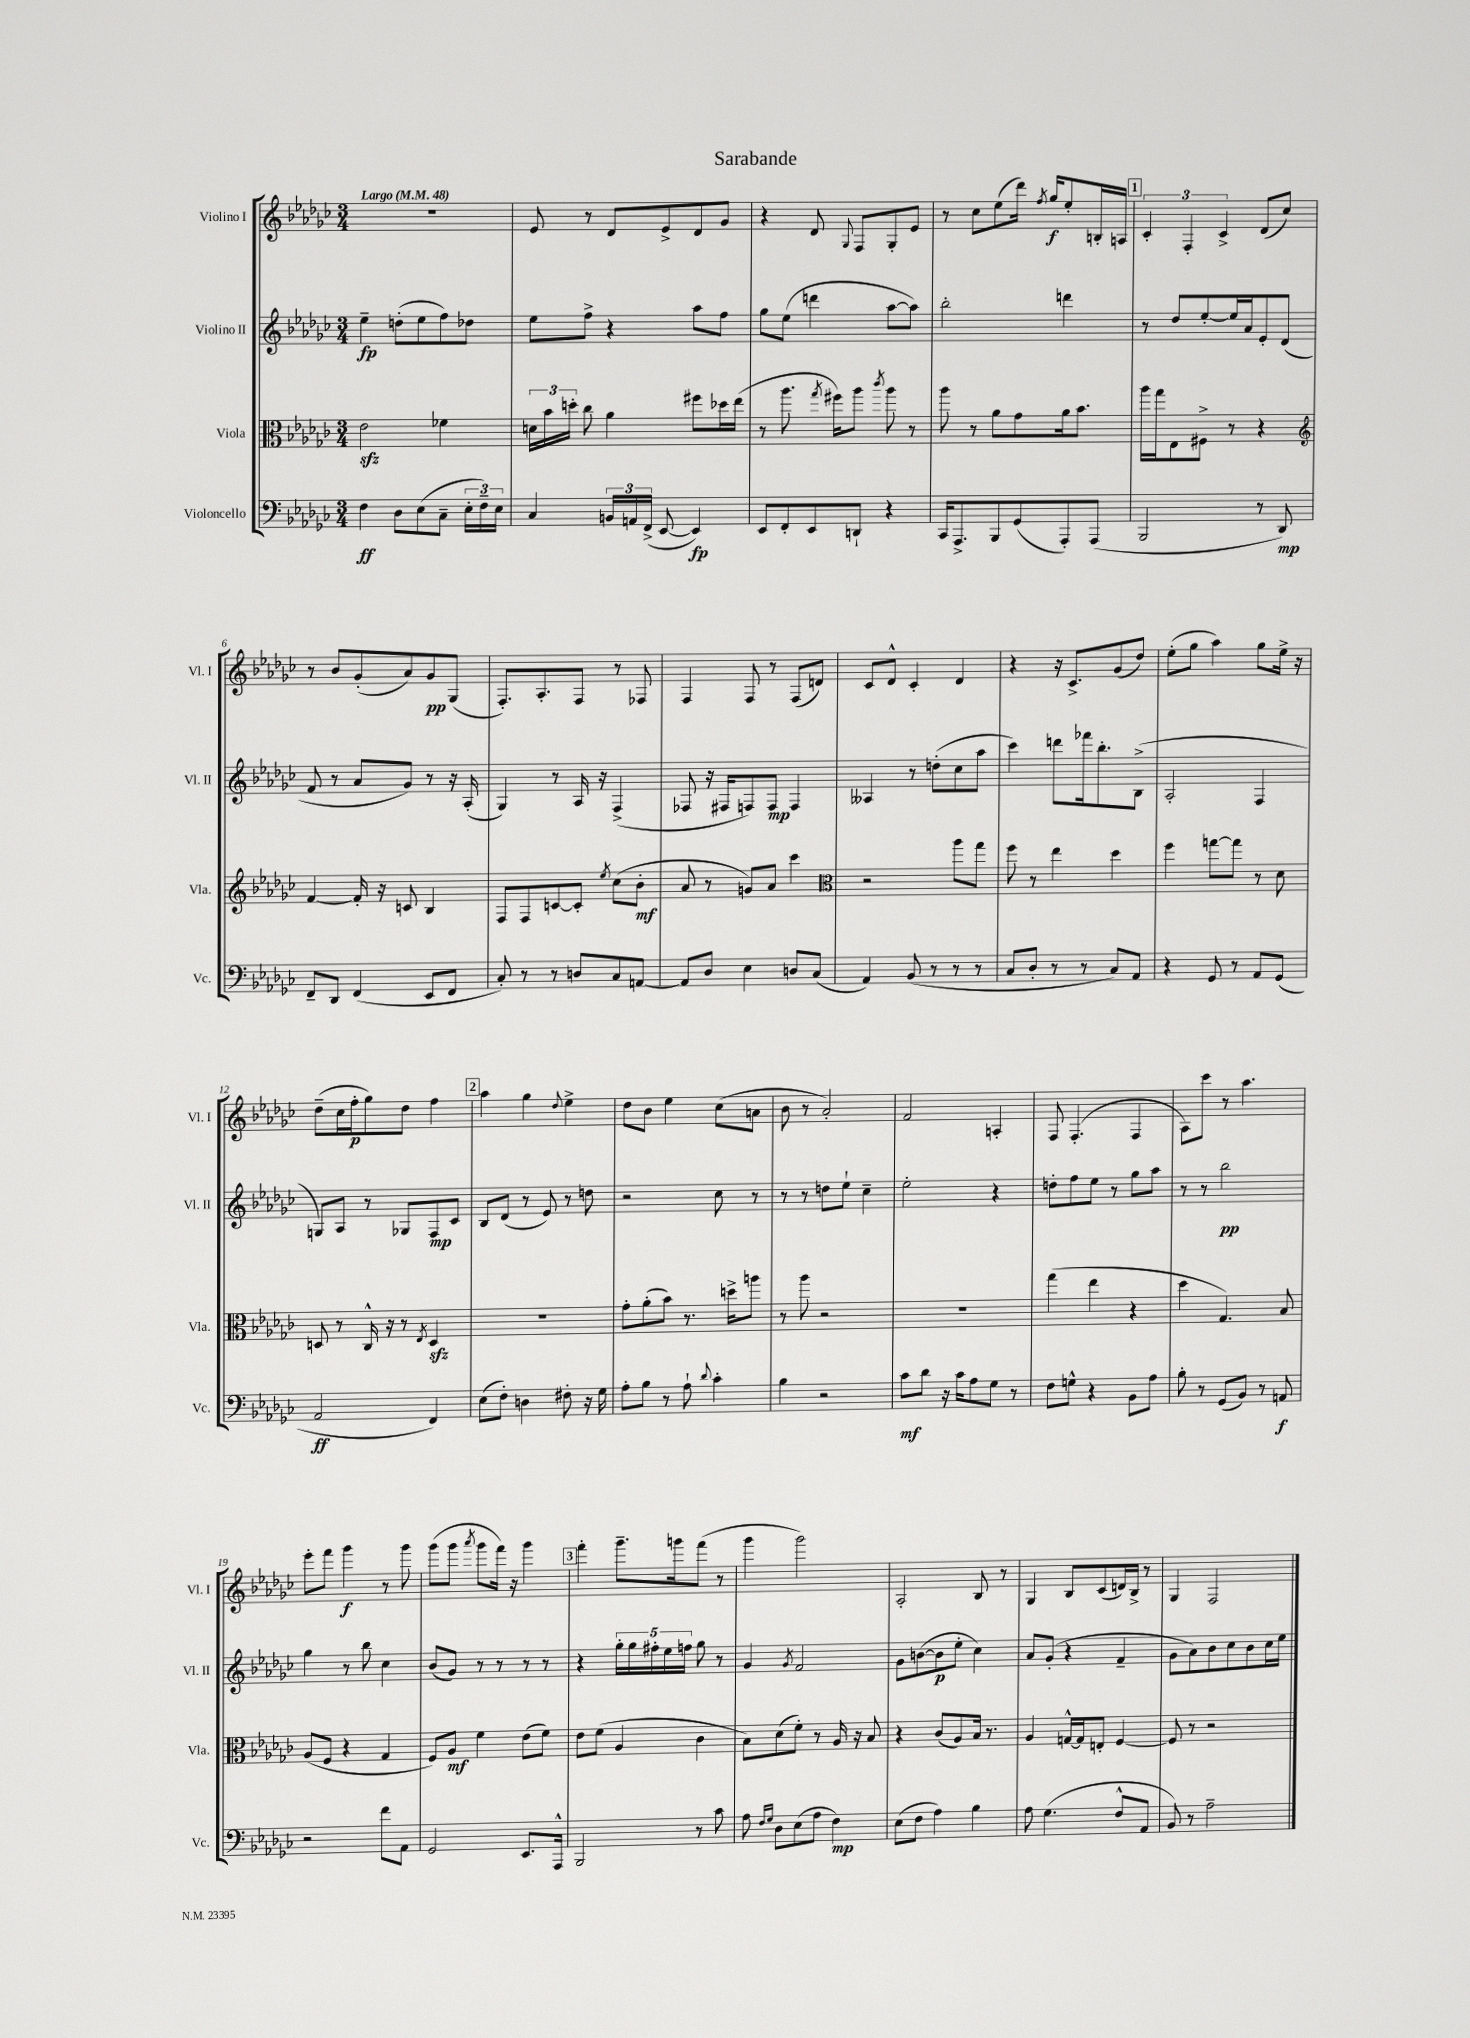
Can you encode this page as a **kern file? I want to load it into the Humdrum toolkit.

**kern	**dynam	**kern	**dynam	**kern	**dynam	**kern	**dynam
*part4	*part4	*part3	*part3	*part2	*part2	*part1	*part1
*staff4	*staff4	*staff3	*staff3	*staff2	*staff2	*staff1	*staff1
*I"Violoncello	*	*I"Viola	*	*I"Violino II	*	*I"Violino I	*
*I'Vc.	*	*I'Vla.	*	*I'Vl. II	*	*I'Vl. I	*
*clefF4	*	*clefC3	*	*clefG2	*	*clefG2	*
*k[b-e-a-d-g-c-]	*	*k[b-e-a-d-g-c-]	*	*k[b-e-a-d-g-c-]	*	*k[b-e-a-d-g-c-]	*
*M3/4	*	*M3/4	*	*M3/4	*	*M3/4	*
*MM48	*	*MM48	*	*MM48	*	*MM48	*
=1	=1	=1	=1	=1	=1	=1	=1
!	!	!	!	!	!	!LO:TX:a:B:t=Largo	!
4F\	ff	2e-zz\	.	4ee-~\	fp	2.r	.
8D-\L	.	.	.	(8ddn'\L	.	.	.
(8E-\	.	.	.	8ee-\	.	.	.
8C-~\J	.	4f-X\	.	8ff\)	.	.	.
24E-'\LL	.	.	.	8dd-X\J	.	.	.
24F~\)	.	.	.	.	.	.	.
24E-\JJ	.	.	.	.	.	.	.
=2	=2	=2	=2	=2	=2	=2	=2
4C-/	.	24dn\LL	.	8ee-\L	.	8e-/	.
.	.	24b-\	.	.	.	.	.
.	.	24ddn'\JJ	.	.	.	.	.
.	.	8cc-\	.	8ff^\J	.	8r	.
24BBn/LL	.	4a-\	.	4r	.	8d-/L	.
24AAn/	.	.	.	.	.	.	.
(24FF^/JJ	.	.	.	.	.	.	.
[8EE-/	.	.	.	.	.	8e-^/	.
4EE-/])	fp	8ff#X\L	.	8aa-\L	.	8d-/	.
.	.	16dd-X\L	.	8ff\J	.	8g-/J	.
.	.	(16ee-\JJ	.	.	.	.	.
=3	=3	=3	=3	=3	=3	=3	=3
8EE-/L	.	8r	.	8gg-\L	.	4r	.
8FF'/	.	8.aa-\	.	(8ee-\J	.	.	.
8EE-/	.	.	.	4dddn\	.	8d-/	.
.	.	8qgg-/	.	.	.	.	.
.	.	16ff#X\KL)	.	.	.	.	.
.	.	.	.	.	.	8qqG-/	.
8DDn`/J	.	8aa-\J	.	.	.	8F/L	.
.	.	8qccc-/	.	.	.	.	.
4r	.	8aa-\	.	[8aa-\L	.	8G-'/	.
.	.	8r	.	8aa-\J])	.	8e-/J	.
=4	=4	=4	=4	=4	=4	=4	=4
16CC-/KL	.	8aa-\	.	2bb-'\	.	8r	.
8.AAA-^/	.	.	.	.	.	.	.
.	.	8r	.	.	.	8cc-\L	.
8BBB-/	.	8a-\L	.	.	.	(8ee-\	.
(8GG-/	.	8g-\	.	.	.	16ddd-\Jk)	.
.	.	.	.	.	.	8qff/	.
.	.	.	.	.	.	16gg-/KL	f
8AAA-'/)	.	16a-\k	.	4dddn\	.	8ee-'/	.
.	.	8.b-\J	.	.	.	.	.
(8AAA-/J	.	.	.	.	.	16Bn'/L	.
.	.	.	.	.	.	16An/JJ	.
!!LO:REH:place=s1:t=1
=5	=5	=5	=5	=5	=5	=5	=5
2BBB-/	.	16aa-\LL	.	8r	.	6c-'/	.
.	.	16gg-\J	.	.	.	.	.
.	.	8E-\	.	8dd-/L	.	.	.
.	.	.	.	.	.	6F'/	.
.	.	8F#X^\J	.	[8ee-'/	.	.	.
.	.	.	.	.	.	6c-^/	.
.	.	8r	.	16ee-/L]	.	.	.
.	.	.	.	16a-/J	.	.	.
8r	.	4r	.	8e-'/	.	(8d-/L	.
8DD-/)	mp	.	.	(8d-/J	.	8cc-/J)	.
!!LO:LB:g=z
=6	=6	=6	=6	=6	=6	=6	=6
*	*	*clefG2	*	*	*	*	*
8FF~/L	.	[4f/	.	8f/	.	8r	.
8DD-/J	.	.	.	8r	.	8b-/L	.
(4FF/	.	16f'/]	.	8a-/L	.	(8g-'/	.
.	.	16r	.	.	.	.	.
.	.	8cn/	.	8g-/J)	.	8a-/)	.
8EE-/L	.	4B-/	.	8r	.	8g-/	pp
8FF/J	.	.	.	16r	.	(8G-/J	.
.	.	.	.	(16A-'/	.	.	.
=7	=7	=7	=7	=7	=7	=7	=7
8C-'/)	.	8F/L	.	4G-/)	.	8.F'/L)	.
8r	.	8F/	.	.	.	.	.
.	.	.	.	.	.	8.A-'/	.
8r	.	[8cn/	.	8r	.	.	.
8Dn/L	.	8c'/J]	.	16A-/	.	8F/J	.
.	.	.	.	16r	.	.	.
.	.	8qee-/	.	.	.	.	.
8C-/	.	(8cc-\L	.	(4F^/	.	8r	.
[8AAn/J	.	8b-'\J	mf	.	.	8F-X/	.
=8	=8	=8	=8	=8	=8	=8	=8
8AA/L]	.	8a-/	.	8F-X/	.	4F/	.
8D-/J	.	8r	.	16r	.	.	.
.	.	.	.	16F#X/KL	.	.	.
4E-\	.	8gn/L)	.	8Fn/)	.	8F/	.
.	.	8a-/J	.	8F/J	mp	8r	.
8Dn/L	.	4ccc-\	.	4F/	.	(8F/L	.
(8C-/J	.	.	.	.	.	8dn/J)	.
=9	=9	=9	=9	=9	=9	=9	=9
*	*	*clefC3	*	*	*	*	*
4AA-/)	.	2r	.	4A--X/	.	8c-/L	.
.	.	.	.	.	.	8d-^^/J	.
(8BB-/	.	.	.	8r	.	4c-'/	.
8r	.	.	.	(8ddn'\L	.	.	.
8r	.	8aa-\L	.	8cc-\	.	4d-/	.
8r	.	8gg-\J	.	8aa-\J	.	.	.
=10	=10	=10	=10	=10	=10	=10	=10
8C-/L	.	8ff\	.	4ccc-\)	.	4r	.
8D-'/J	.	8r	.	.	.	.	.
8r	.	4ee-\	.	8dddn\L	.	16r	.
.	.	.	.	.	.	8.c-^/L	.
8r	.	.	.	16fff-X\k	.	.	.
.	.	.	.	8.bb-'\	.	.	.
8C-/L)	.	4dd-\	.	.	.	(8g-/	.
8AA-/J	.	.	.	(8B-^\J	.	8dd-/J)	.
=11	=11	=11	=11	=11	=11	=11	=11
4r	.	4ff\	.	2A-'/	.	(8ee-'\L	.
.	.	.	.	.	.	8gg-\J	.
8GG-/	.	[8ggn\L	.	.	.	4aa-\)	.
8r	.	8gg\J]	.	.	.	.	.
8AA-/L	.	8r	.	4F/	.	8gg-\L	.
(8GG-/J	.	8d-\	.	.	.	16ee-^\Jk	.
.	.	.	.	.	.	16r	.
!!LO:LB:g=z
=12	=12	=12	=12	=12	=12	=12	=12
2AA-/	ff	8Dn/	.	8Gn/L)	.	(8dd-~\L	.
.	.	8r	.	8A-/J	.	16cc-\L	.
.	.	.	.	.	.	16ff'\J	p
.	.	16C-^^/	.	8r	.	8gg-\)	.
.	.	16r	.	.	.	.	.
.	.	8r	.	8G-X/L	.	8dd-\J	.
.	.	8qE-/	.	.	.	.	.
4FF/)	.	4Dzz/	.	8F/	mp	4ff\	.
.	.	.	.	8c-/J	.	.	.
!!LO:REH:place=s1:t=2
=13	=13	=13	=13	=13	=13	=13	=13
(8E-\L	.	2.r	.	8B-/L	.	4aa-\	.
8F'\J)	.	.	.	(8d-/J	.	.	.
4Dn\	.	.	.	8r	.	4gg-\	.
.	.	.	.	8e-/)	.	.	.
.	.	.	.	.	.	8qqdd-/	.
8F#X'\	.	.	.	8r	.	4ee-^\	.
16r	.	.	.	8ddn\	.	.	.
16G-\	.	.	.	.	.	.	.
=14	=14	=14	=14	=14	=14	=14	=14
8A-'\L	.	8g-'\L	.	2r	.	8dd-\L	.
8B-\J	.	(8a-'\	.	.	.	8b-\J	.
8r	.	8b-\J)	.	.	.	4ee-\	.
8A-`\	.	8.r	.	.	.	.	.
8qqd-/	.	.	.	.	.	.	.
4c-'\	.	.	.	8cc-\	.	(8cc-\L	.
.	.	16ddn^\KL	.	.	.	.	.
.	.	8aan\J	.	8r	.	8an\J	.
=15	=15	=15	=15	=15	=15	=15	=15
4B-\	.	8r	.	8r	.	8b-\	.
.	.	8aa-\	.	8r	.	8r	.
2r	.	2r	.	8ddn\L	.	2a-'/)	.
.	.	.	.	8ee-`\J	.	.	.
.	.	.	.	4cc-~\	.	.	.
=16	=16	=16	=16	=16	=16	=16	=16
8c-\L	mf	2.r	.	2ee-'\	.	2f/	.
8d-\J	.	.	.	.	.	.	.
16r	.	.	.	.	.	.	.
16c-\KL	.	.	.	.	.	.	.
8A-\	.	.	.	.	.	.	.
8G-\J	.	.	.	4r	.	4An'/	.
8r	.	.	.	.	.	.	.
=17	=17	=17	=17	=17	=17	=17	=17
8F\L	.	(4gg-\	.	8ddn'\L	.	8F/	.
8Gn^^\J	.	.	.	8ff\	.	(4.F'/	.
4r	.	4ee-\	.	8ee-\J	.	.	.
.	.	.	.	8r	.	.	.
8BB-\L	.	4r	.	8gg-\L	.	4F/	.
8A-\J	.	.	.	8aa-\J	.	.	.
=18	=18	=18	=18	=18	=18	=18	=18
8B-'\	.	4dd-\	.	8r	.	8A-\L)	.
8r	.	.	.	8r	.	8ccc-\J	.
(8GG-/L	.	4.G-/)	.	2bb-\	pp	8r	.
8BB-/J)	.	.	.	.	.	4.aa-\	.
8r	.	.	.	.	.	.	.
8AAn/	f	8B-/	.	.	.	.	.
!!LO:LB:g=z
=19	=19	=19	=19	=19	=19	=19	=19
2r	.	(8A-/L	.	4gg-\	.	8eee-'\L	.
.	.	8F/J	.	.	.	8fff\J	.
.	.	4r	.	8r	.	4ggg-\	f
.	.	.	.	8bb-\	.	.	.
8f\L	.	4G-/	.	4cc-\	.	8r	.
8AA-\J	.	.	.	.	.	8ggg-\	.
=20	=20	=20	=20	=20	=20	=20	=20
2GG-/	.	8F/L)	.	(8b-/L	.	(8ggg-\L	.
.	.	8A-/J	mf	8g-/J)	.	8ggg-\J	.
.	.	.	.	.	.	8qaaa-/	.
.	.	4f\	.	8r	.	8ggg-\L	.
.	.	.	.	8r	.	16fff\Jk)	.
.	.	.	.	.	.	16r	.
8.EE-/L	.	(8e-\L	.	8r	.	4ggg-\	.
.	.	8f\J)	.	8r	.	.	.
16AAA-^^/Jk	.	.	.	.	.	.	.
!!LO:REH:place=s1:t=3
=21	=21	=21	=21	=21	=21	=21	=21
2BBB-/	.	8e-\L	.	4r	.	4fff'\	.
.	.	(8f\J	.	.	.	.	.
.	.	4A-/	.	20gg-'\LL	.	8.ggg-~\L	.
.	.	.	.	20gg-\	.	.	.
.	.	.	.	20ff#X'\	.	.	.
.	.	.	.	20ee-\	.	.	.
.	.	.	.	.	.	16gggn\k	.
.	.	.	.	20ffn\JJ	.	.	.
8r	.	4c-\	.	8gg-\	.	(8fff\J	.
8c-\	.	.	.	8r	.	8r	.
=22	=22	=22	=22	=22	=22	=22	=22
8A-\	.	8B-\L)	.	4g-/	.	4ggg-\	.
16qqF/LL	.	.	.	.	.	.	.
16qqG-/JJ	.	.	.	.	.	.	.
8D-\L	.	(8d-\	.	.	.	.	.
.	.	.	.	8qg-/	.	.	.
(8E-\	.	8f'\J)	.	2f/	.	2ggg-\)	.
8A-\J	.	8r	.	.	.	.	.
4F\)	mp	16A-/	.	.	.	.	.
.	.	16r	.	.	.	.	.
.	.	8B-/	.	.	.	.	.
=23	=23	=23	=23	=23	=23	=23	=23
(8E-\L	.	4r	.	8g-\L	.	2A-'/	.
8F\J	.	.	.	([8bn\	.	.	.
4A-\)	.	(8c-/L	.	8b\]	p	.	.
.	.	8A-/)	.	8ee-'\J	.	.	.
4B-\	.	16B-/Jk	.	4cc-\)	.	8B-/	.
.	.	8.r	.	.	.	.	.
.	.	.	.	.	.	8r	.
=24	=24	=24	=24	=24	=24	=24	=24
8A-\	.	4A-/	.	8a-/L	.	4G-/	.
(4.G-\	.	.	.	(8g-'/J	.	.	.
.	.	[16Gn^^/LL	.	4r	.	8B-/L	.
.	.	16G/J]	.	.	.	.	.
.	.	8En'/J	.	.	.	(8c-/	.
8F^^/L	.	[4F/	.	4f~/	.	16dn/L)	.
.	.	.	.	.	.	16B-^/JJ	.
8AA-/J	.	.	.	.	.	8r	.
=25	=25	=25	=25	=25	=25	=25	=25
8BB-/)	.	8F/]	.	8g-\L	.	4G-/	.
8r	.	8r	.	8a-\)	.	.	.
2A-~\	.	2r	.	8b-\	.	2F/	.
.	.	.	.	8cc-\	.	.	.
.	.	.	.	8b-\	.	.	.
.	.	.	.	16cc-\L	.	.	.
.	.	.	.	16ee-\JJ	.	.	.
==	==	==	==	==	==	==	==
*-	*-	*-	*-	*-	*-	*-	*-
